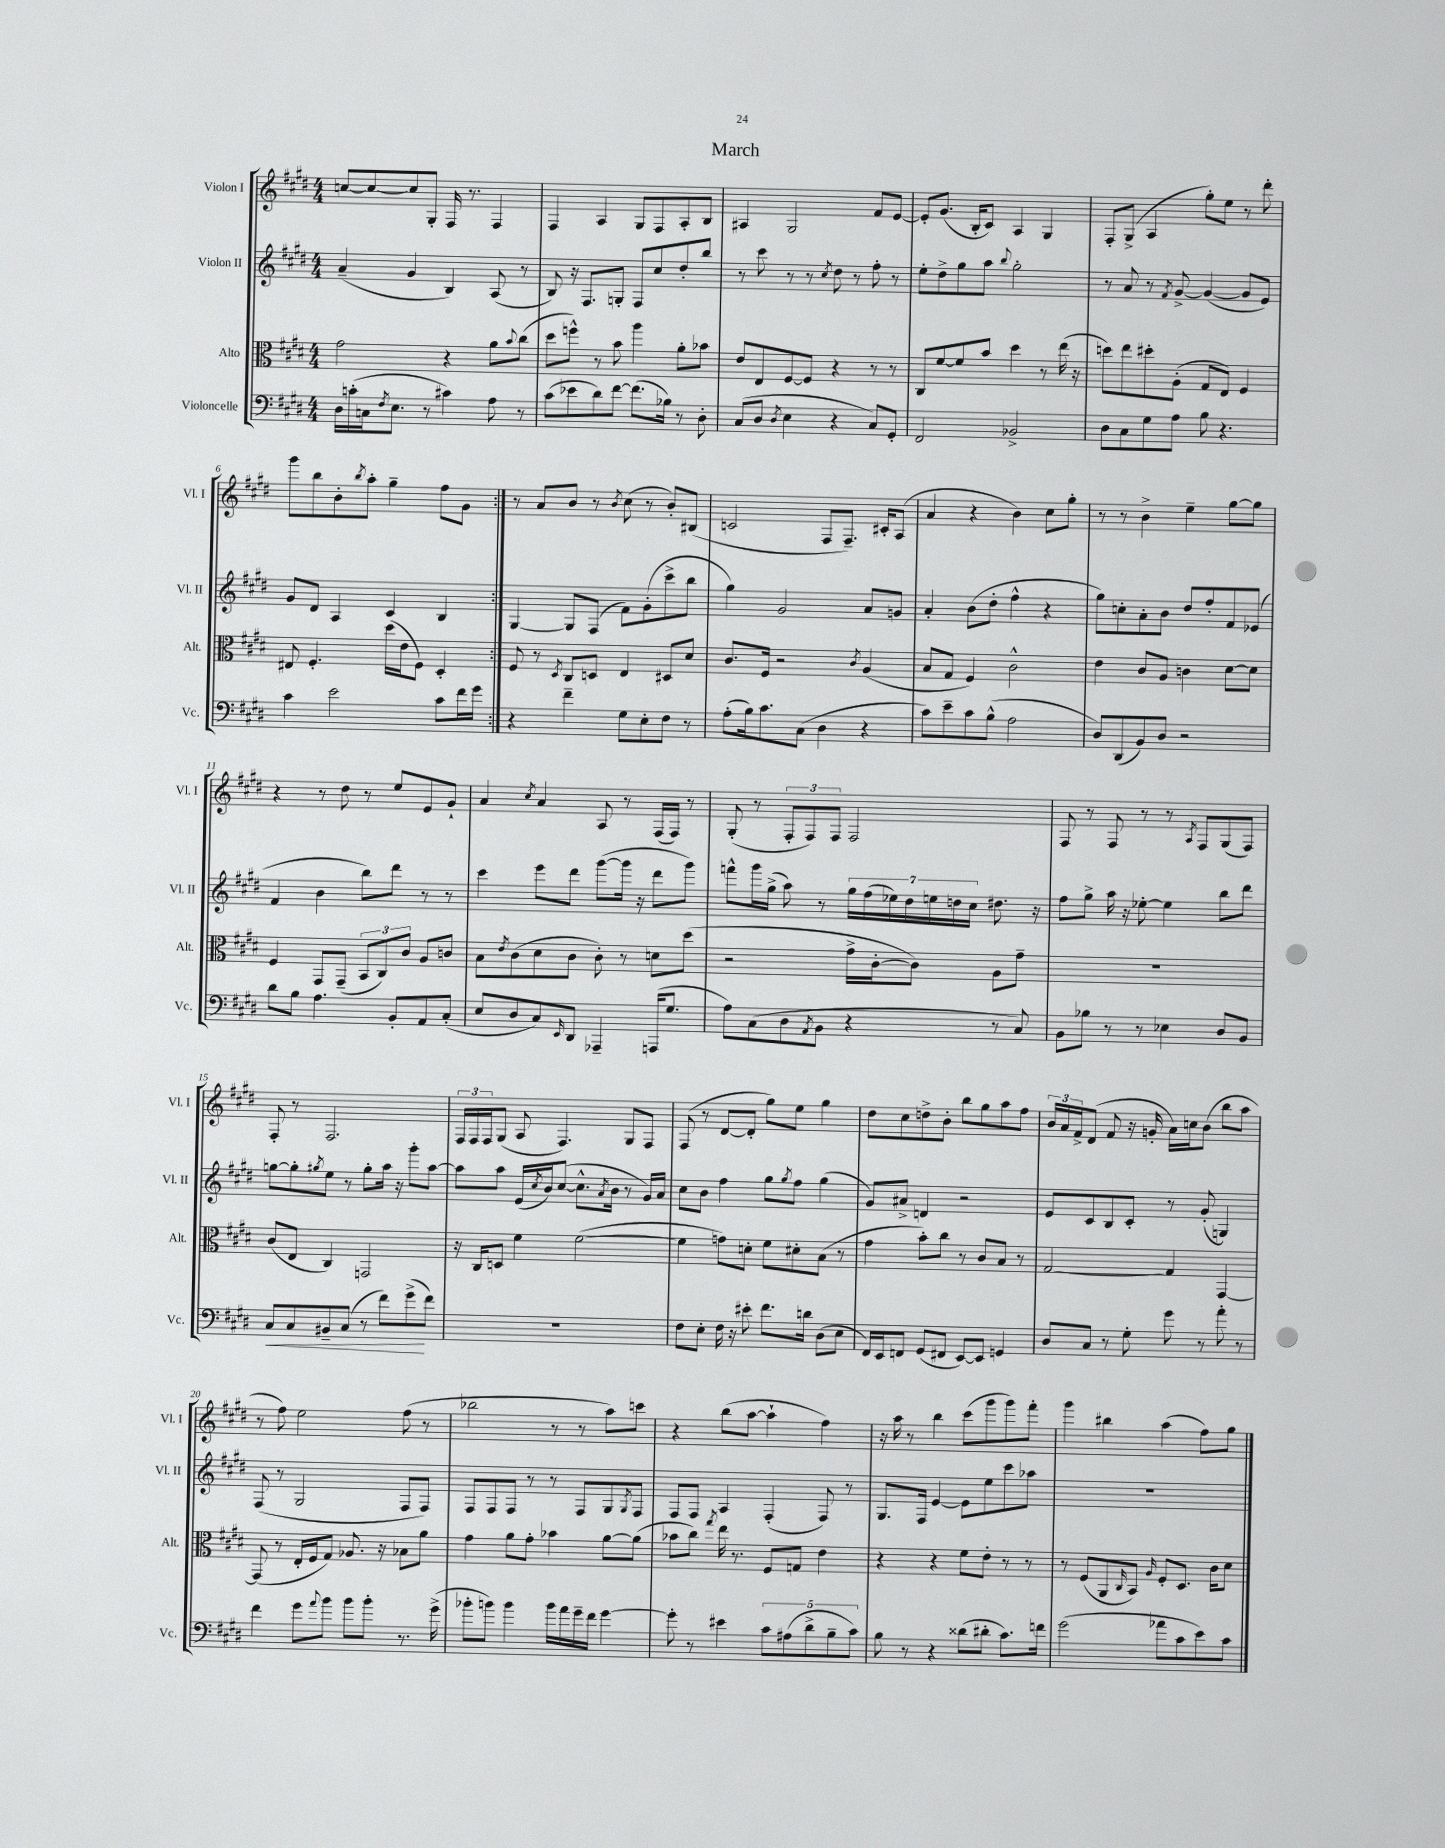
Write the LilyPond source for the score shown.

\header { title = "March" }
<<
\new StaffGroup <<
\new Staff = "s0" \with { instrumentName = "Violon I" shortInstrumentName = "Vl. I" } {
    \clef treble \key e \major \numericTimeSignature \time 4/4
    \repeat volta 2 { c''8~ c''8~ c''8 gis8-. fis16 r8. fis4 |
    fis4 a4 gis8 fis8 a8-. b8 |
    ais4 gis2 fis'8 e'8~ |
    e'8-. gis'8.( b16-. cis'8) a4 gis4 |
    fis8-. gis8->( a4 gis''8-.) e''8 r8 dis'''8-. |
    gis'''8 b''8 b'8-. \acciaccatura { b''8 } a''8-. gis''4-- fis''8 gis'8 | }
    r8 a'8 b'8 r8 \acciaccatura { b'8 } cis''8( r8 b'8-.) bis8( |
    c'2 fis8 fis8.--) cis'16-. a8( |
    a'4 r4 b'4) cis''8 gis''8-. |
    r8 r8 b'4-> e''4-- gis''8~ gis''8 |
    r4 r8 dis''8 r8 e''8 e'8 gis'8-! |
    a'4 \acciaccatura { cis''8 } a'4 a8 r8 fis16( fis16) r8 |
    gis8-.( r8 \tuplet 3/2 { fis8-. fis8) fis8 } fis2 |
    fis8 r8 fis8 r8 r8 \acciaccatura { a8 } fis8 gis8( fis8) |
    fis8-. r8 fis2. |
    \tuplet 3/2 { fis16 fis16 fis16 } gis8( a8 fis4.) gis8 fis8 |
    fis8( r8 dis'8~ dis'8-. gis''8) e''8 gis''4 |
    dis''8 cis''8 d''8-> b'8-. b''8 gis''8 a''8 fis''8 |
    \tuplet 3/2 { b'16 a'16 fis'16-> } dis'8( fis'8 r16 g'16-. a'16) c''16 b'8( b''8 a''8 |
    r8 fis''8) e''2 fis''8( r8 |
    bes''2 r8 r8 a''8) c'''8 |
    r4 b''8( a''8~ a''4-! fis''4) |
    r16 a''16 r8 b''4 cis'''8( gis'''8 gis'''8) fis'''8-. |
    gis'''4 bis''4 a''4( fis''8) gis''8 \bar "|." |
}
\new Staff = "s1" \with { instrumentName = "Violon II" shortInstrumentName = "Vl. II" } {
    \clef treble \key e \major \numericTimeSignature \time 4/4
    \repeat volta 2 { a'4--( gis'4 b4) a8( r8 |
    b8) r16 fis8. g8-. fis8 cis''8 dis''8-. b''8 |
    r8 cis'''8 r8 r8 \acciaccatura { cis''8 } dis''8 r8 fis''8-. r8 |
    e''8-. dis''8-> gis''8 a''8 \appoggiatura { b''8 } gis''2-. |
    r8 a'8 r8 \acciaccatura { fis'8 } gis'8~-> gis'4~( gis'8 e'8) |
    gis'8 dis'8 a4 cis'4 b4 | }
    gis4~ gis8 fis8( fis'8) gis'8-.( cis'''8-> b''8 |
    gis''4) gis'2 a'8 g'8 |
    a'4-. b'8( dis''8-. fis''4-^ r4 |
    gis''8) c''8-. a'8-. b'8 dis''8 fis''8-. fis'8 ees'8( |
    fis'4 b'4 b''8) dis'''8 r8 r8 |
    cis'''4 e'''8 dis'''8 gis'''8~( gis'''16 r16 dis'''8 gis'''8) |
    f'''8-^ gis'''16 gis''16->( a''8) r8 \tuplet 7/4 { gis''16 fis''16( ees''16) dis''16 e''16 d''16 cis''16 } dis''8. r16 |
    fis''8 gis''8-> a''16 r16 ees''8~-. ees''4 b''8 dis'''8 |
    g''8~ g''8-. \acciaccatura { gis''8 } e''8 r8 gis''8-. a''16 r16 gis'''8-. a''8~ |
    a''8 a''8 e'16( \acciaccatura { cis''8 } b'16) cis''8~( cis''8.-^ \acciaccatura { a'8 } b'16 r8 gis'16) a'16 |
    cis''8 b'8 fis''4 gis''8 \acciaccatura { gis''8 } fis''8 gis''4( |
    gis'8) ais'8-> d'4 r2 |
    e'8 cis'8 b8 cis'8-. r8 gis'8-.( g4) |
    fis8( r8 gis2 fis8 fis8) |
    fis8 fis8 fis8 r8 r8 fis8 gis8 \acciaccatura { gis8 } fis8 |
    fis8 fis8 a4 fis4-.( fis8) r8 |
    gis8. fis16 e'4~ e'8 e''8 cis'''8 aes''8 |
    R1 \bar "|." |
}
\new Staff = "s2" \with { instrumentName = "Alto" shortInstrumentName = "Alt." } {
    \clef alto \key e \major \numericTimeSignature \time 4/4
    \repeat volta 2 { gis'2 r4 a'8 \appoggiatura { b'8 } cis''8( |
    dis''8 f''8-^) r8 b'8 a''4 a'8-. bes'8 |
    e'8 e8 fis8~ fis8 r4 r8 r8 |
    cis8 fis'8~ fis'8 b'8 dis''4 r8 e''16( r16 |
    d''8) e''8 dis''8-. a8-.( gis8 e8) fis4 |
    eis8 fis4.-. dis''16( e'16 fis8) dis4-. | }
    fis8 r8 \acciaccatura { dis8 } cis8 d8 e4 dis8 dis'8 |
    cis'8. fis16 r2 \acciaccatura { cis'8 } a4( |
    b8 gis8 fis4) cis'2-^ |
    e'4 cis'8 a8 c'4 dis'8~ dis'8 |
    fis4 gis,8 gis,8--( \tuplet 3/2 { b,8 cis8) cis'8 } a8 c'8 |
    b8 \acciaccatura { e'8 } cis'8( dis'8 cis'8 cis'8-.) r8 d'8 dis''8( |
    r2 gis'16-> cis'16~-. cis'8) a8 gis'8-- |
    R1 |
    cis'8( e8 cis4) g,2 |
    r16 cis16 d8 fis'4 fis'2~( |
    fis'4 g'8) d'8-. fis'8 dis'8-. b8( r8 |
    gis'4 b'8-.) cis''8 r8 cis'8 b8 r8 |
    gis2~ gis4 gis,4~ |
    gis,8( r8 e16-. fis16 gis8) aes8. r16 bes8 a'8 |
    gis'4 a'8 gis'8-. bes'4 a'8~ a'8( |
    bes'8 cis''8) \acciaccatura { gis''8 } e''16 r8. fis8 g8 e'4 |
    r4 r4 fis'8 e'8-. r8 r8 |
    r8 fis8( a,8 \grace { cis16 } b,8) \grace { a16 } fis8-. dis8. cis'16 dis'8 \bar "|." |
}
\new Staff = "s3" \with { instrumentName = "Violoncelle" shortInstrumentName = "Vc." } {
    \clef bass \key e \major \numericTimeSignature \time 4/4
    \repeat volta 2 { dis16 c'16-.( c16 \acciaccatura { fis8 } e8. r8 cis'4) a8 r8 |
    cis'8( ees'8 dis'8) fis'8~ fis'8.( bes16) r8 dis8-. |
    cis8( dis8 \acciaccatura { dis8 } e4 r4 cis8) gis,8-. |
    fis,2 bes,2-> |
    dis8 cis8 gis8 a8 b8 r4. |
    cis'4 e'2 cis'8 fis'16 gis'16 | }
    r4 fis'4-- gis8 e8-. fis8 r8 |
    a8-.( b16) cis'8. cis8( dis4 r4 |
    cis'8) e'8-- cis'8 b8-^( a2 |
    dis8) dis,8( b,8) dis8 r2 |
    dis'8 b8 a4. b,8-. a,8 cis8-.( |
    e8 dis8 cis8) \grace { e,16 } dis,8 aes,,4-- a,,16( gis8. |
    a8) cis8( dis8 \acciaccatura { a,8 } b,8 r4 r8 cis8) |
    b,8 bes8 r8 r8 ees4 dis8 b,8 |
    cis8\< cis8 bis,8-- cis8( r8 fis'8) gis'8->\!( fis'8) |
    R1 |
    fis8 e8-. fis16 r16 eis'8-. fis'8. d'16 dis8( e8 |
    fis,16) e,16 f,8 gis,8( fis,8 e,8~) e,8 g,4 |
    dis8 cis8 r8 gis8-. gis'8 r8 a'8-. r8 |
    fis'4 gis'8 \appoggiatura { a'8 } b'8 b'8 b'8-. r8. gis'16->( |
    bes'8-. b'8) b'4 b'16 a'16 gis'16-- fis'16 gis'4~ |
    gis'8-. r8 eis'4 \tuplet 5/4 { cis'8 ais8( dis'8-> b8-- cis'8) } |
    b8 r8 r4 disis'8( dis'8-. cis'8.) f'16 |
    gis'2( aes'8 cis'8 e'8) cis'8 \bar "|." |
}
>>
>>
